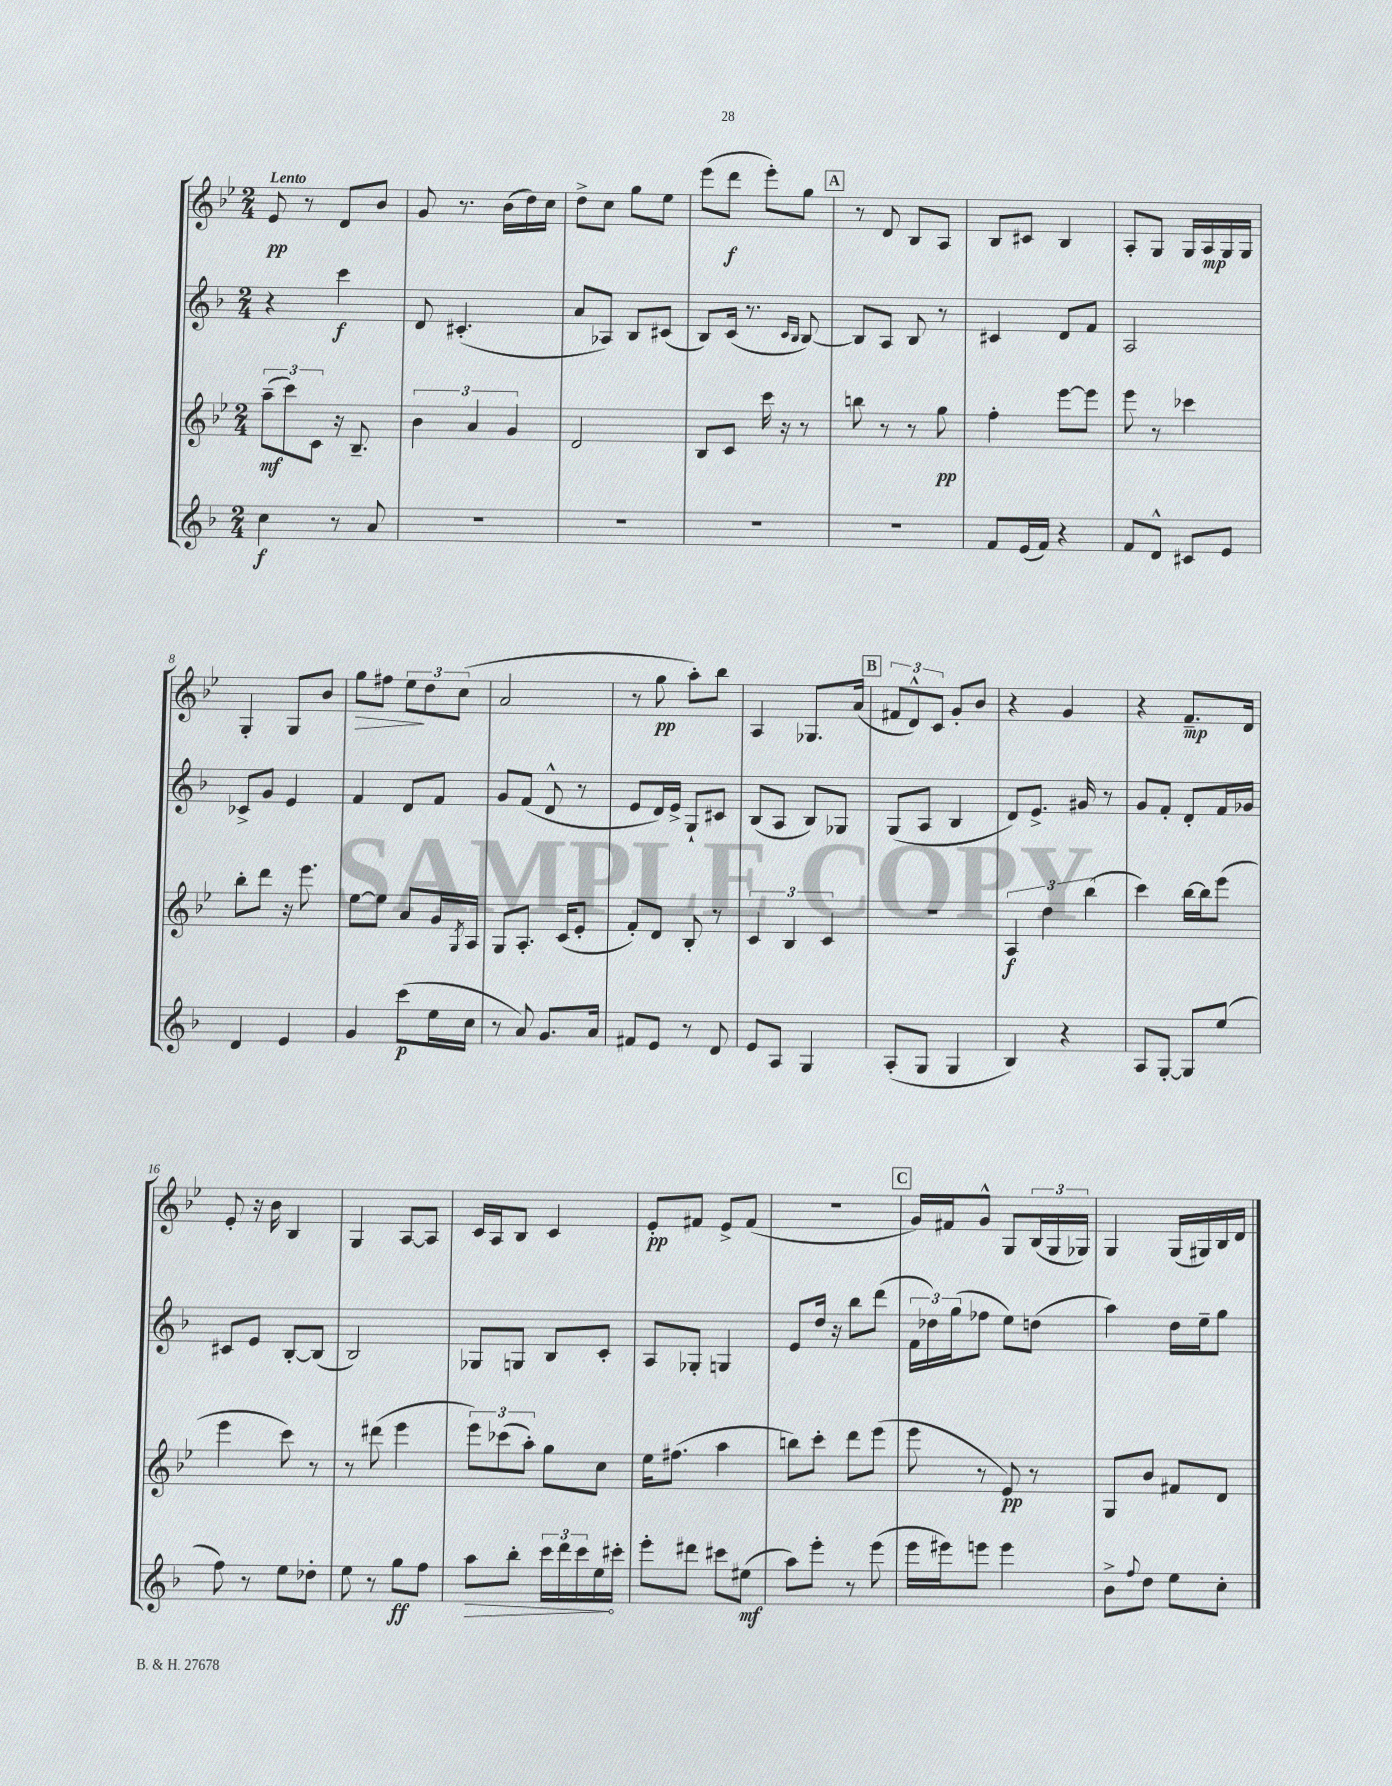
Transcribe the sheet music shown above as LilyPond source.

<<
\new StaffGroup <<
\new Staff = "s0" {
    \clef treble \key bes \major \numericTimeSignature \time 2/4 \tempo "Lento"
    ees'8\pp r8 d'8 bes'8 |
    g'8 r8. bes'16( d''16) c''16 |
    d''8-> c''8 g''8 ees''8 |
    ees'''8( d'''8\f ees'''8-.) g''8 |
    \mark \markup { \box "A" } r8 d'8 bes8 a8 |
    bes8 cis'8 bes4 |
    a8-. g8 g16 a16\mp g16 g16 |
    g4-. g8 bes'8 |
    g''8\> fis''8 \tuplet 3/2 { ees''8\! d''8 c''8( } |
    a'2 |
    r8 g''8\pp a''8-.) bes''8 |
    a4 ges8. a'16( |
    \mark \markup { \box "B" } \tuplet 3/2 { fis'8 d'8-^) c'8 } g'8-. bes'8 |
    r4 g'4 |
    r4 f'8.--\mp d'16 |
    ees'8-. r16 bes'16 bes4 |
    g4 a8~ a8 |
    c'16 a16 bes8 c'4 |
    ees'8-.\pp fis'8 ees'8-> fis'8( |
    R2 |
    \mark \markup { \box "C" } g'16) fis'16 g'8-^ g8 \tuplet 3/2 { bes16( g16 ges16) } |
    g4 g16( gis16) bes16 d'16 \bar "|." |
}
\new Staff = "s1" {
    \clef treble \key f \major \numericTimeSignature \time 2/4
    r4 c'''4\f |
    d'8 cis'4.-.( |
    a'8 aes8) bes8 cis'8( |
    bes8) c'16( r8. \grace { c'16 bes16 } bes8~) |
    \mark \markup { \box "A" } bes8 a8 bes8 r8 |
    cis'4 d'8 f'8 |
    a2 |
    ces'8-> g'8 e'4 |
    f'4 d'8 f'8 |
    g'8 f'8( d'8-^ r8 |
    e'8 d'16) e'16-> g8-! cis'8 |
    bes8( a8 bes8) ges8 |
    \mark \markup { \box "B" } g8( a8 bes4 |
    d'8) e'8.-> gis'16 r8 |
    g'8 f'8-. d'8-. f'16 ges'16 |
    cis'8 e'8 bes8~-. bes8( |
    bes2) |
    ges8 g8 bes8 c'8-. |
    a8 ges8-. g4 |
    e'8 d''16 r16 bes''8 d'''8( |
    \mark \markup { \box "C" } \tuplet 3/2 { f'16 des''16) g''16( } fes''8 e''8) d''8( |
    a''4) d''16 e''16-- g''8 \bar "|." |
}
\new Staff = "s2" {
    \clef treble \key bes \major \numericTimeSignature \time 2/4
    \tuplet 3/2 { a''8--\mf( c'''8) c'8 } r16 bes8.-- |
    \tuplet 3/2 { bes'4 a'4 g'4 } |
    d'2 |
    bes8 c'8 c'''16 r16 r8 |
    \mark \markup { \box "A" } b''8 r8 r8 g''8\pp |
    f''4-. ees'''8~ ees'''8 |
    ees'''8 r8 ces'''4 |
    bes''8-. d'''8 r16 ees'''8. |
    ees''8~ ees''8 a'8 g'16 \acciaccatura { g8 } a16 |
    g8 a8.-. c'16( ees'8-. |
    f'8-.) d'8 bes8-. r8 |
    \tuplet 3/2 { c'4 bes4 c'4 } |
    \mark \markup { \box "B" } R2 |
    \tuplet 3/2 { a4\f d''4 bes''4( } |
    c'''4) bes''16~ bes''16 ees'''8( |
    ees'''4 c'''8) r8 |
    r8 dis'''8( ees'''4 |
    \tuplet 3/2 { ees'''8) ces'''8( a''8-.) } g''8 c''8 |
    ees''16 fis''8.( a''4 |
    b''8) c'''8-. d'''8 ees'''8( |
    \mark \markup { \box "C" } ees'''8 r8 ees'8\pp) r8 |
    g8 bes'8 fis'8 d'8 \bar "|." |
}
\new Staff = "s3" {
    \clef treble \key f \major \numericTimeSignature \time 2/4
    c''4\f r8 a'8 |
    R2 |
    R2 |
    R2 |
    \mark \markup { \box "A" } R2 |
    f'8 e'16( f'16) r4 |
    f'8 d'8-^ cis'8 e'8 |
    d'4 e'4 |
    g'4 c'''8\p( e''16 c''16 |
    r8 a'8) g'8. a'16 |
    fis'8 e'8 r8 d'8 |
    e'8 a8 g4 |
    \mark \markup { \box "B" } a8-.( g8 g4 |
    bes4) r4 |
    a8 g8~-. g8 e''8( |
    f''8) r8 e''8 des''8-. |
    e''8 r8 g''8\ff f''8 |
    \once \override Hairpin.circled-tip = ##t a''8\> bes''8-. \tuplet 3/2 { c'''16 d'''16 c'''16 } e''16\! cis'''16-. |
    e'''8-. dis'''8 cis'''8 eis''8\mf( |
    a''8) e'''8-. r8 e'''8( |
    \mark \markup { \box "C" } e'''16 eis'''16) e'''8 e'''4 |
    bes'8-> \appoggiatura { f''8 } d''8 e''8 c''8-. \bar "|." |
}
>>
>>
